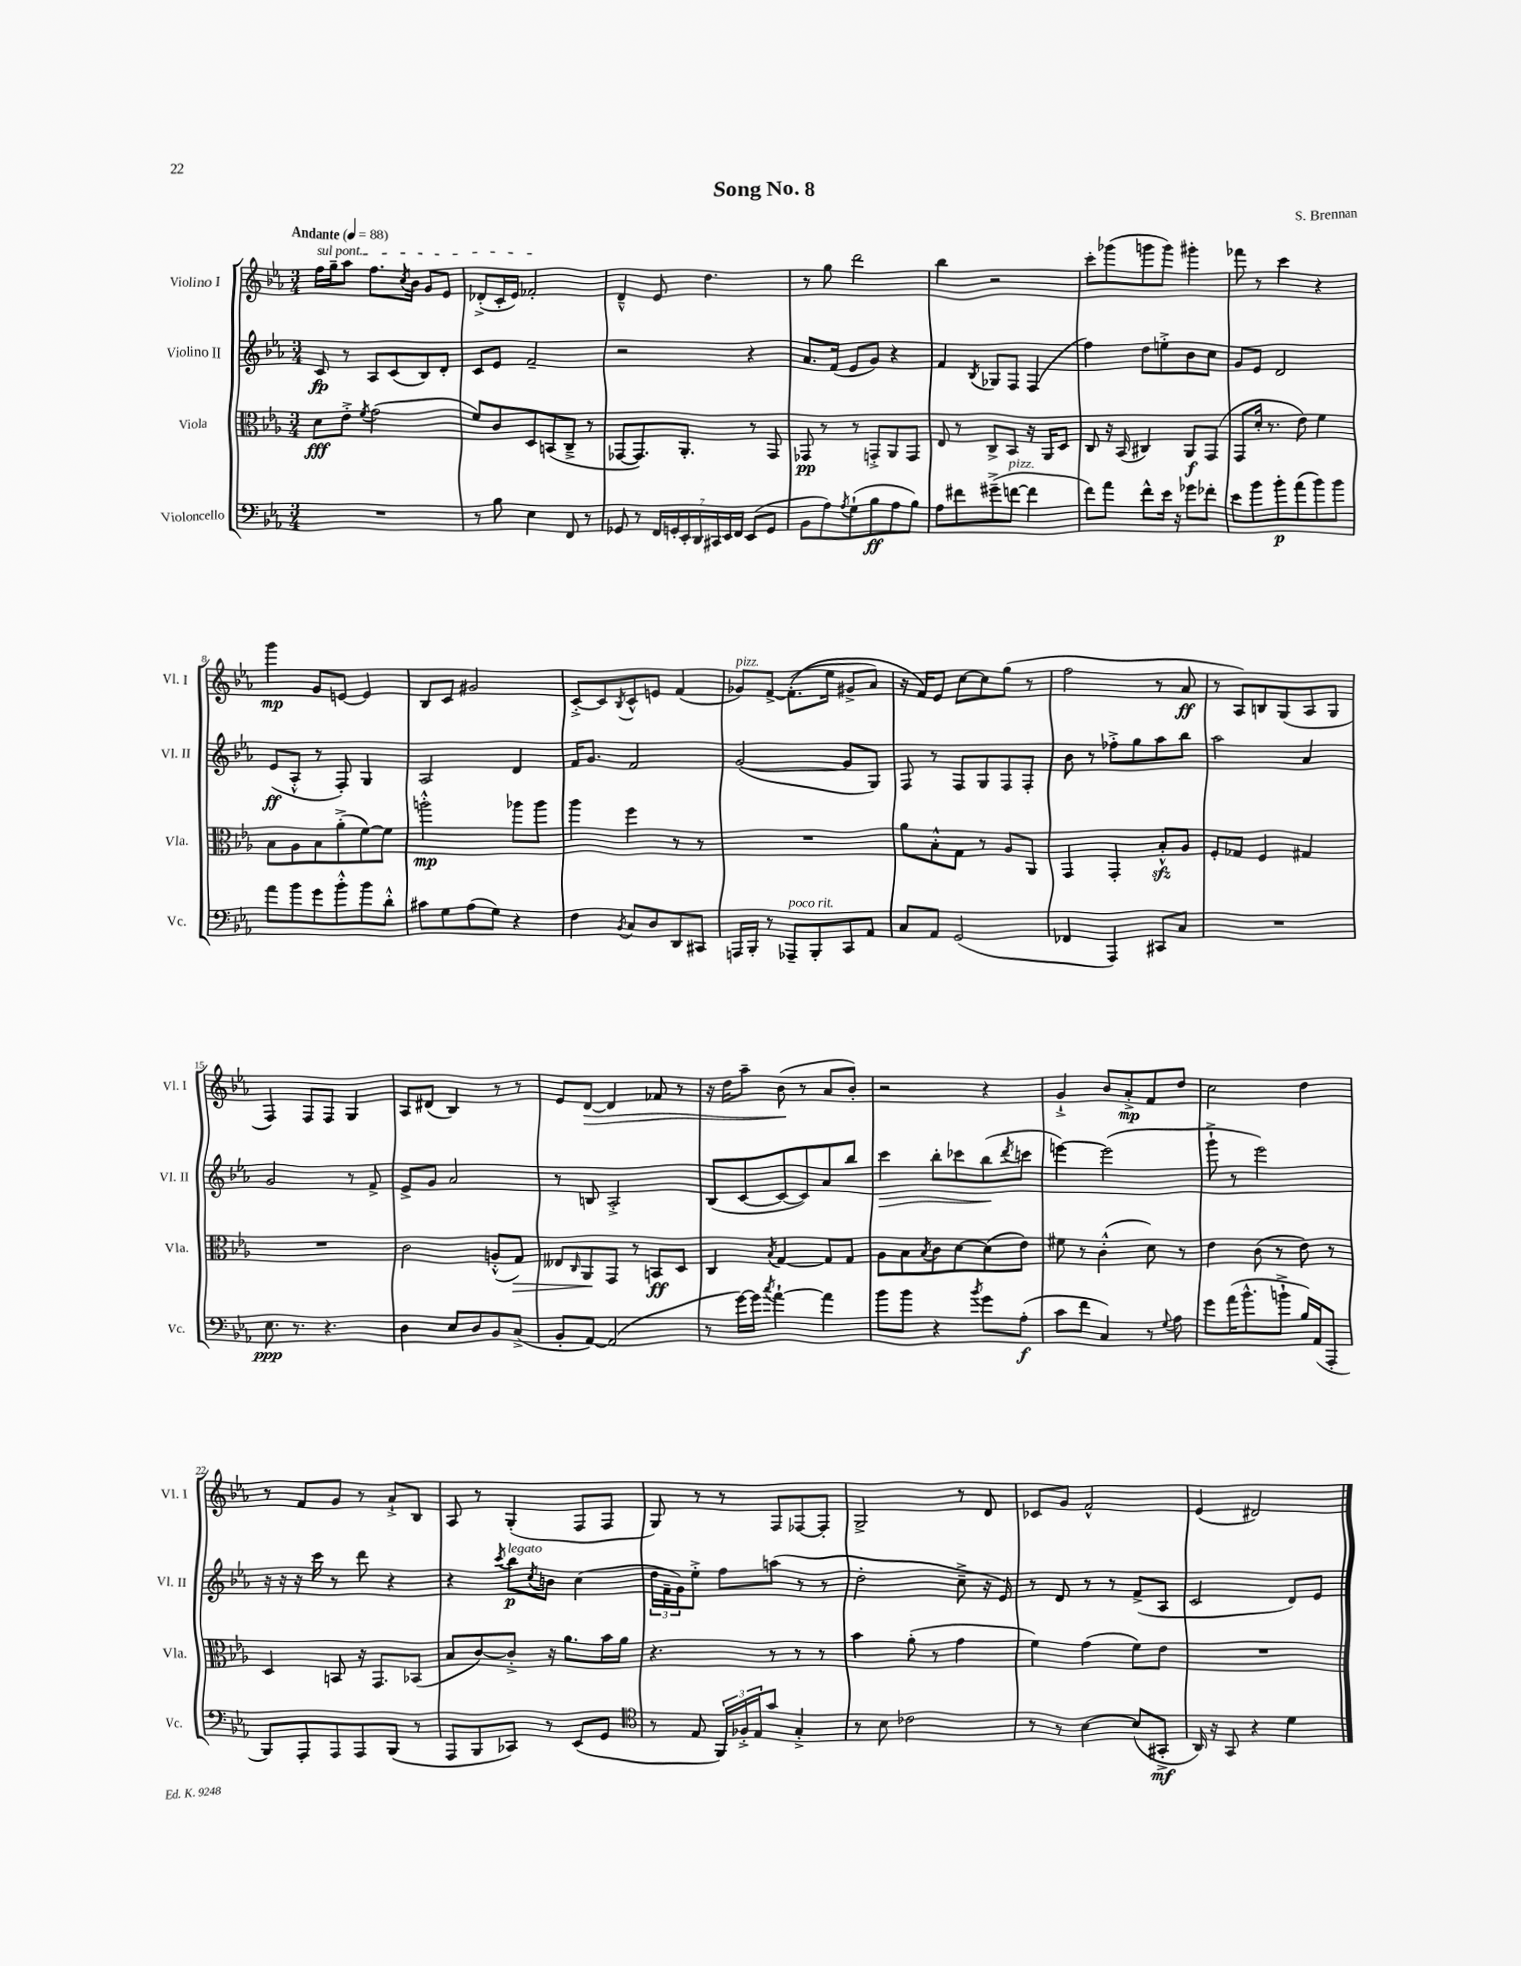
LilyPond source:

\header { title = "Song No. 8" composer = "S. Brennan" }
<<
\new StaffGroup <<
\new Staff = "s0" \with { instrumentName = "Violino I" shortInstrumentName = "Vl. I" } {
    \clef treble \key ees \major \numericTimeSignature \time 3/4 \tempo "Andante" 4 = 88
    \once \override TextSpanner.bound-details.left.text = \markup { \italic "sul pont." } f''16\startTextSpan g''16-- aes''8 f''8. \acciaccatura { c''8 } bes'16 g'8 ees'8 |
    des'8-.->( c'16-. ees'16) fes'2-.\stopTextSpan |
    d'4---^ ees'8 d''4. |
    r8 g''8 d'''2 |
    bes''4 r2 |
    c'''8-. ges'''8( g'''8 g'''8) gis'''4-. |
    fes'''8 r8 c'''4 r4 |
    g'''4\mp g'8 e'8~ e'4 |
    bes8 c'8 gis'2 |
    c'8~-.-> c'8 \acciaccatura { bes8 } c'8-^ e'8 f'4( |
    ges'8^\markup { \italic "pizz." }) f'8~-> f'8.-.(\( ees''16 gis'8-> aes'8) |
    r16 f'16\) ees'8 c''8~ c''8 g''8( r8 |
    f''2 r8 aes'8\ff |
    r8 aes8) b8 g8( aes8 g8 |
    f4) f8 f8 g4 |
    aes8 dis'8( bes4) r8 r8 |
    ees'8 d'8~\> d'4 fes'8 r8 |
    r16 d''16 aes''8-- bes'8\!( r8 aes'8 bes'8-.) |
    r2 r4 |
    g'4-!-> bes'8 aes'8-.->\mp f'8 d''8 |
    c''2 d''4 |
    r8 f'8 g'8 r8 aes'8-!-> bes8 |
    aes8 r8 g4-.( f8 f8 |
    g8) r8 r8 f8 fes8~ fes8-. |
    g2-> r8 d'8 |
    ces'8 g'8 f'2-^ |
    ees'4( dis'2) \bar "|." |
}
\new Staff = "s1" \with { instrumentName = "Violino II" shortInstrumentName = "Vl. II" } {
    \clef treble \key ees \major \numericTimeSignature \time 3/4
    c'8\fp r8 aes8 c'8( bes8) d'8-. |
    c'8 ees'8 f'2-- |
    r2 r4 |
    aes'8. f'16( ees'8 g'8) r4 |
    f'4 \acciaccatura { bes8 } ges8 f8 f4( |
    f''4) d''8 e''8-.-> bes'8 c''8 |
    g'8 ees'8 d'2 |
    ees'8\ff( aes8-.-^ r8 f8-.) g4 |
    aes2 d'4 |
    f'16 g'8. f'2 |
    g'2~( g'8 g8) |
    f8 r8 f8 g8 f8 f8-. |
    bes'8 r8 fes''8-.-> g''8 aes''8 bes''8 |
    aes''2 aes'4 |
    g'2 r8 f'8-> |
    ees'8-> g'8 aes'2 |
    r8 b8 aes2-.-> |
    bes8( c'8~ c'8~ c'8) aes'8 bes''8 |
    c'''4\> bes''8-. ces'''8 bes''8\!( \acciaccatura { d'''8 } c'''8 |
    e'''4~) e'''2( |
    g'''8-!-> r8 ees'''2) |
    r16 r16 r16 c'''16 r8 d'''8 r4 |
    r4 \acciaccatura { c'''8 } bes''8\p^\markup { \italic "legato" } \acciaccatura { c''8 } b'8 c''4( |
    \tuplet 3/2 { d''16 f'16-- g'16) } ees''8-.-> f''8 a''8( r8 r8 |
    d''2-. c''8---> r16 ees'16) |
    r8 d'8 r8 r8 f'8->( aes8 |
    c'2 d'8) ees'8 \bar "|." |
}
\new Staff = "s2" \with { instrumentName = "Viola" shortInstrumentName = "Vla." } {
    \clef alto \key ees \major \numericTimeSignature \time 3/4
    d'8\fff ees'8-.-> \acciaccatura { f'8 } g'2( |
    f'8) c'8 d8 b,8( c8---> r8 |
    ges,8~ ges,8.) aes,8.-. r8 ges,8 |
    ges,8\pp r8 r8 g,8-.-> aes,8 g,8 |
    ees8 r8 c8-> bes,8 r16 aes,16 d8 |
    c8 r16 bes,16( cis4) aes,8\f g,8( |
    g,8 d'16-. r8. ees'8) f'4 |
    bes8 aes8 bes8 aes'8-.->( f'8~) f'8 |
    a''2-.-^\mp aes''8 aes''8 |
    aes''4 f''4 r8 r8 |
    R2. |
    aes'8 bes8-.-^ g8 r8 aes8 aes,8 |
    g,4 g,4-. bes8-.-^\sfz aes8 |
    f8-. ges8 f4 gis4 |
    R2. |
    c'2 a8-.-^( g8\>) |
    eeses8 \grace { c16 } aes,8\! g,8 r8 b,8\ff d8 |
    c4 \acciaccatura { bes8 } g4~ g8 g8 |
    aes8 bes8 \acciaccatura { bes8 } c'8 d'8~ d'8( ees'8) |
    fis'8 r8 c'4-.-^( d'8) r8 |
    ees'4 c'8( r8 ees'8) r8 |
    d4 b,8 r16 g,8. bes,8( |
    bes8 c'8~) c'8-.-> r16 aes'8. bes'16 aes'16 |
    r4. r8 r8 r8 |
    bes'4 aes'8-.( r8 g'4 |
    f'4) g'4( f'8) ees'8 |
    R2. \bar "|." |
}
\new Staff = "s3" \with { instrumentName = "Violoncello" shortInstrumentName = "Vc." } {
    \clef bass \key ees \major \numericTimeSignature \time 3/4
    R2. |
    r8 bes8 ees4 f,8 r8 |
    ges,8 r8 \tuplet 7/4 { f,16 g,16-. ees,16-. d,16 cis,16 ees,16 f,16 } ees,8( g,8 |
    bes,8 aes8) \acciaccatura { aes8 } g8-!( bes8\ff aes8 bes8) |
    aes8 fis'8 gis'8--->( f'8~^\markup { \italic "pizz." } f'4 |
    f'8) aes'8 f'8-^ ees'16 r16 ges'8 fes'8-. |
    ees'8 bes'8 bes'8-.\p aes'8( bes'8) bes'8 |
    aes'8 bes'8 g'8 bes'8-.-^ bes'8 d'8-.-^ |
    cis'8 g8 aes8( g8) r4 |
    f4 \acciaccatura { bes,8 } c8 d8 d,8 cis,8 |
    a,,16 bes,,16-. r8 aes,,8--^\markup { \italic "poco rit." } bes,,8-. c,8 aes,8 |
    c8 aes,8 g,2( |
    fes,4 aes,,4) cis,8 c8 |
    R2. |
    ees8.\ppp r8. r4. |
    d4 ees8 d8 bes,8 c8->( |
    bes,8-. aes,8~) aes,2( |
    r8 g'16~) g'16 \acciaccatura { c''8 } aes'4~-! aes'4 |
    bes'8 bes'8 r4 \acciaccatura { bes'8 } g'8 aes8-.\f( |
    c'8 f'8 c4) r8 \appoggiatura { g8 } aes8 |
    g'8 aes'16( bes'8.-^ b'8-!-> bes16) aes,16( aes,,8-. |
    bes,,8) aes,,8-. aes,,8 aes,,8 bes,,8( r8 |
    aes,,8 bes,,8 ces,8) r8 ees,8( g,8 |
    \clef tenor r8 ees8 \tuplet 3/2 { f,16) fes16-.-> ees16 } g'8 g4-.-> |
    r8 bes8 ces'2 |
    r8 r8 bes4~ bes8( gis,8-.->\mf |
    aes,16) r16 g,8 r4 d'4 \bar "|." |
}
>>
>>
